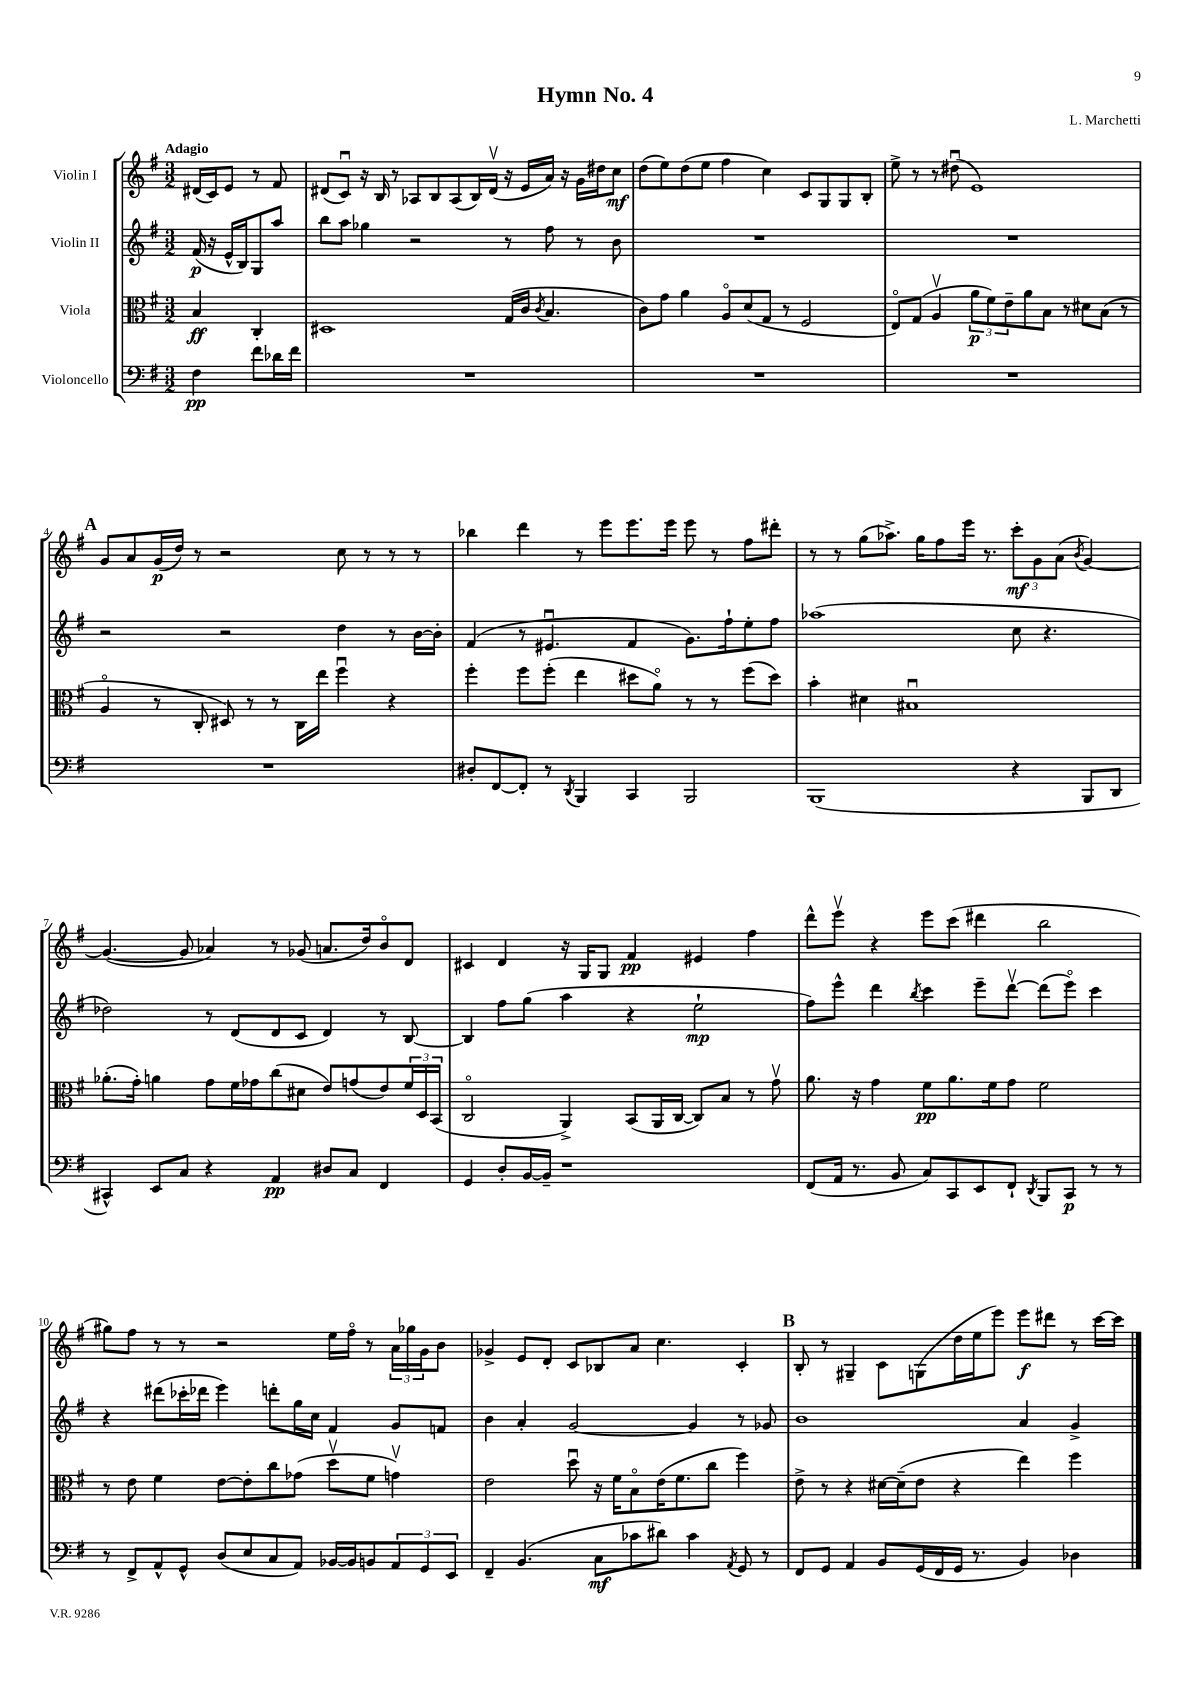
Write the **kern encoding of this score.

**kern	**kern	**kern	**kern
*staff4	*staff3	*staff2	*staff1
*clefF4	*clefC3	*clefG2	*clefG2
*k[f#]	*k[f#]	*k[f#]	*k[f#]
*M3/2	*M3/2	*M3/2	*M3/2
4F#	4B	(16f#	(16d#
.	.	16r	16c)
.	.	16e^^	8e
.	.	16B)	.
8f#	4C'	8G	8r
16d-	.	8aa	8f#
16f#	.	.	.
=	=	=	=
1.r	1D#	8bb	(8d#
.	.	8aa	8cu)
.	.	4gg-	16r
.	.	.	16B
.	.	.	8r
.	.	2r	8A-
.	.	.	8B
.	.	.	(8A-
.	.	.	16B)
.	.	.	(16d#v
.	(16G	8r	16r
.	16c	.	16e
.	8qc	.	.
.	4.B	8ff#	16a)
.	.	.	16r
.	.	8r	16g
.	.	.	16dd#
.	.	8b	8cc
=	=	=	=
1.r	8c)	1.r	(8dd
.	8g	.	8ee)
.	4a	.	(8dd
.	.	.	8ee
.	8Ao	.	4ff#
.	(8d	.	.
.	8G	.	4cc)
.	8r	.	.
.	2F#	.	8c
.	.	.	8G
.	.	.	8G
.	.	.	8B'
=	=	=	=
1.r	8Eo)	1.r	8ee^
.	(8G	.	8r
.	4Av	.	8r
.	.	.	(8dd#u
.	12a	.	1e)
.	12f#)	.	.
.	12e~	.	.
.	8a	.	.
.	8B	.	.
.	8r	.	.
.	8d#	.	.
.	(8B	.	.
.	8r	.	.
=	=	=	=
1.r	4Ao	2r	8g
.	.	.	8a
.	8r	.	(16g
.	.	.	16dd)
.	8C'	.	8r
.	8D#)	2r	2r
.	8r	.	.
.	8r	.	.
.	16C	.	.
.	16ee	.	.
.	4ff#u	4dd	8cc
.	.	.	8r
.	4r	8r	8r
.	.	[16b	8r
.	.	16b']	.
=	=	=	=
8D#'	4ff#'	(4f#	4bb-
[8FF#	.	.	.
8FF#']	8ff#	8r	4ddd
8r	(8ff#'	4.e#u	.
8qDD	.	.	.
4BBB	4ee	.	8r
.	.	.	8eee
4CC	8dd#	4f#	8.eee
.	8ao)	.	.
.	.	.	16eee
2BBB	8r	8.g)	8eee
.	8r	.	8r
.	.	16ff#`	.
.	(8ff#	8ee'	8ff#
.	8dd#)	8ff#	8ddd#'
=	=	=	=
(1BBB	4b'	(1aa-	8r
.	.	.	8r
.	4d#	.	(8gg
.	.	.	8.aa-^)
.	1B#u	.	.
.	.	.	16gg
.	.	.	8ff#
.	.	.	16eee
.	.	.	8.r
4r	.	8cc	12ccc'
.	.	.	12g
.	.	4.r	.
.	.	.	(12a
.	.	.	8qb
8BBB	.	.	[4g)
8DD	.	.	.
=	=	=	=
4CC#^^)	(8.a-'	2dd-)	(4.g_
.	16g')	.	.
8EE	4a	.	.
8C	.	.	8g]
4r	8g	8r	4a-)
.	16f#	(8d	.
.	16g-	.	.
4AA	(8cc	8d	8r
.	8d#	8c	(8g-
8D#	8e)	4d)	8.a
8C	(8g	.	.
.	.	.	16dd)
4FF#	8e)	8r	8bo
.	24f#	[8B	8d
.	24D	.	.
.	(24BB	.	.
=	=	=	=
4GG	2Co	4B]	4c#
8D'	.	8ff#	4d
[16BB	.	(8gg	.
16BB~]	.	.	.
1r	4AA^)	4aa	16r
.	.	.	16G
.	.	.	8G
.	(8BB	4r	4f#
.	16AA	.	.
.	[16C	.	.
.	8C])	2ee`	4e#
.	8B	.	.
.	8r	.	4ff#
.	8gv	.	.
=	=	=	=
(8FF#	8.a	8ff#)	8ddd^^
16AA	.	8eee^^	8eeev
8.r	16r	.	.
.	4g	4ddd	4r
8BB	.	.	.
.	.	8qbb	.
8C)	8f#	4ccc	8eee
8CC	8.a	.	(8ccc
8EE	.	8eee~	4ddd#
.	16f#	.	.
8FF#`	8g	[8dddv	.
8qDD	.	.	.
8BBB	2f#	(8ddd]	2bb
8CC	.	8eeeo)	.
8r	.	4ccc	.
8r	.	.	.
=	=	=	=
8r	8r	4r	8gg#)
8FF#^	8e	.	8ff#
8AA^^	4f#	(8ddd#	8r
8GG^^	.	16ccc-'	8r
.	.	16ddd-	.
(8D	[8e	4eee)	2r
8E	8e']	.	.
8C	8cc	8ddd'	.
8AA)	(8g-	16gg	.
.	.	16cc	.
[16BB-	8ddv	4f#	16ee
16BB-]	.	.	16ff#o
8BB	8f#	.	8r
12AA	4gv)	8g	24a
.	.	.	24gg-
12GG	.	.	24g
.	.	8f	8b
12EE	.	.	.
=	=	=	=
4FF#~	2e	4b	4g-^
(4.BB	.	4a'	8e
.	.	.	8d'
.	8ddu	[2g	8c
8C	16r	.	8B-
.	16f#	.	.
8c-	8Bo	.	8a
8d#)	(16e	.	4.cc
.	8.f#	.	.
4c-	.	4g]	.
.	8cc	.	.
8qAA	.	.	.
8GG	4ff#)	8r	4c'
8r	.	8g-	.
=	=	=	=
8FF#	8e^	1b	8B'
8GG	8r	.	8r
4AA	4r	.	4G#~
8BB	[16d#	.	8c
.	(16d#~]	.	.
(16GG	8e	.	(8G
16FF#	.	.	.
16GG	4r	.	16dd
8.r	.	.	16ee
.	.	.	8eee)
4BB)	4ee)	4a	8eee
.	.	.	8ddd#
4D-	4ff#	4g^	8r
.	.	.	[16ccc
.	.	.	16ccc]
==	==	==	==
*-	*-	*-	*-
